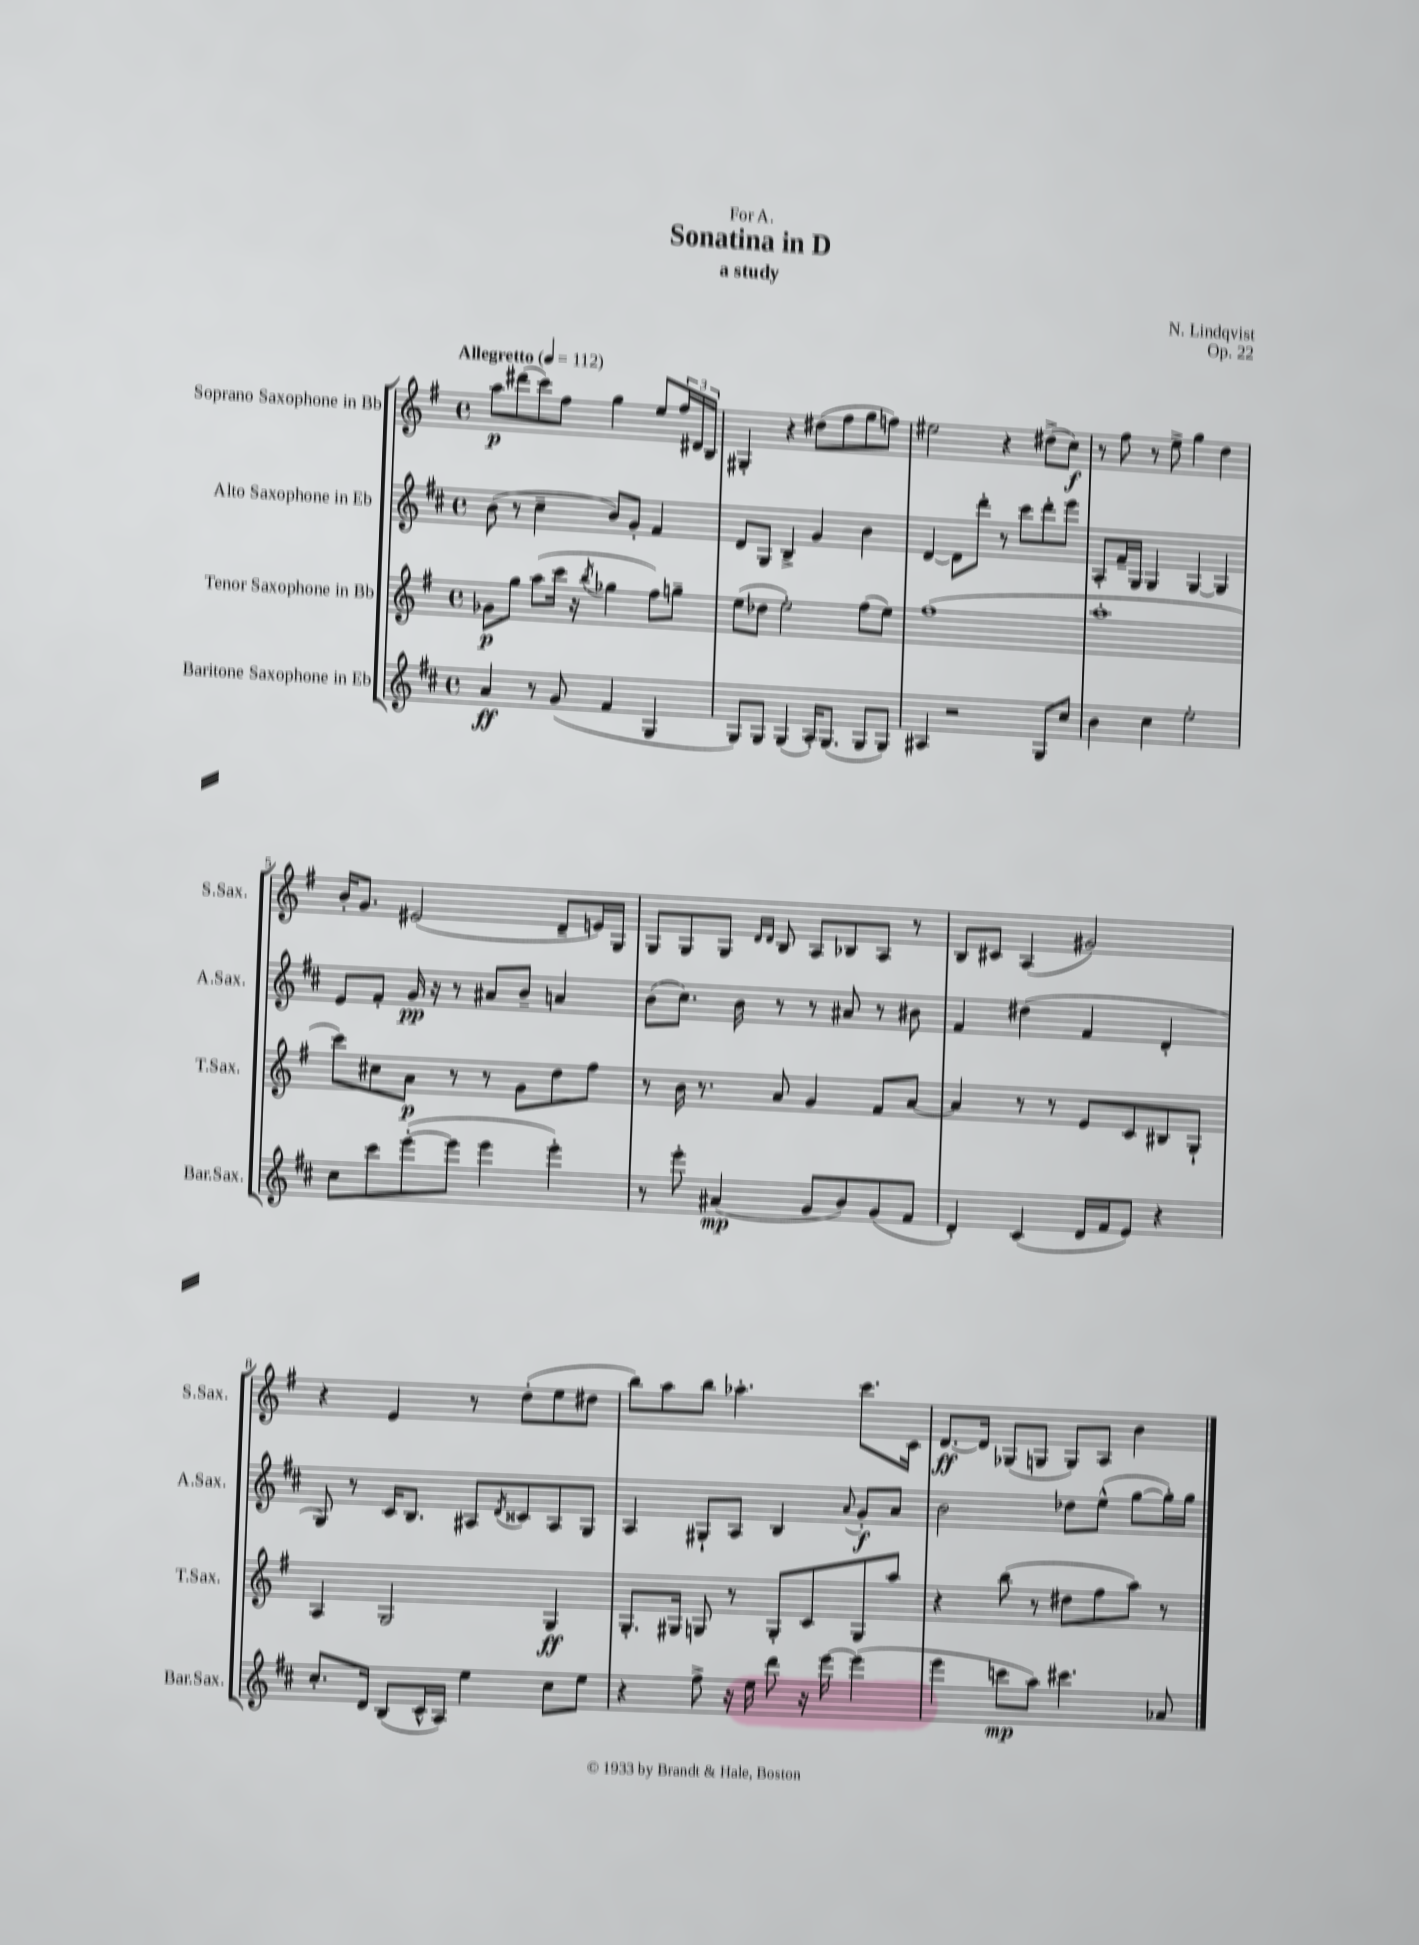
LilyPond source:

\header { title = "Sonatina in D" composer = "N. Lindqvist" subtitle = "a study" dedication = "For A." opus = "Op. 22" }
<<
\new StaffGroup <<
\new Staff = "s0" \with { instrumentName = "Soprano Saxophone in Bb" shortInstrumentName = "S.Sax." } {
    \clef treble \key g \major \defaultTimeSignature \time 4/4 \tempo "Allegretto" 4 = 112
    a''8\p dis'''8( c'''8) fis''8 g''4 e''8 \tuplet 3/2 { fis''16 dis'16 b16 } |
    gis4-. r4 dis''8( fis''8 g''8 f''8) |
    eis''2 r4 dis''8->( c''8\f) |
    r8 fis''8 r8 e''8-> g''4 d''4 |
    b'16-. g'8. eis'2( d'8-- e'16) g16 |
    g8 g8 g8 \grace { d'16 d'16 } b8 a8 bes8 a8 r8 |
    b8 cis'8 a4( gis'2) |
    r4 e'4 r8 d''8-.( e''8 dis''8 |
    b''8) a''8 b''8 aes''4.-. c'''8. c'16 |
    d'8.~\ff d'16 ges8( g8 g8) a8 b'4 \bar "|." |
}
\new Staff = "s1" \with { instrumentName = "Alto Saxophone in Eb" shortInstrumentName = "A.Sax." } {
    \clef treble \key d \major \defaultTimeSignature \time 4/4
    b'8( r8 cis''4-- b'8) g'8-. fis'4 |
    d'8 g8 b4-> g'4 b'4 |
    d'4~ d'8 d'''8-. r8 cis'''8 d'''8-. e'''8 |
    a8-. fis'16-- g16 g4 g4~ g4 |
    e'8 fis'8-. g'16\pp r16 r8 ais'8 b'8-- a'4 |
    b'8( cis''8.) b'16 r8 r8 ais'8 r8 bis'8 |
    fis'4 dis''4( fis'4 d'4-. |
    g8) r8 cis'16 b8. ais8 \acciaccatura { d'8 } cisis'8 ais8 g8 |
    a4 gis8-! a8 b4 \appoggiatura { a'8 } g'8-.\f a'8 |
    b'2 des''8 e''8-^( g''8~ g''16-.) g''16 \bar "|." |
}
\new Staff = "s2" \with { instrumentName = "Tenor Saxophone in Bb" shortInstrumentName = "T.Sax." } {
    \clef treble \key g \major \defaultTimeSignature \time 4/4
    ges'8\p g''8 a''8( c'''16 r16 \acciaccatura { b''8 } ges''4 fis''8) g''8-- |
    e''8( des''8 e''2-.) fis''8( e''8) |
    fis''1( |
    a''1-. |
    c'''8) cis''8 a'8\p r8 r8 g'8 d''8 fis''8 |
    r8 b'16 r8. a'8 g'4 fis'8 a'8~ |
    a'4 r8 r8 e'8 c'8 bis8 g8-! |
    a4 g2 g4\ff |
    g8.-. gis16 g8 r8 g8-. c'8 g8 a''8 |
    r4 b''8( r8 dis''8 fis''8 a''8) r8 \bar "|." |
}
\new Staff = "s3" \with { instrumentName = "Baritone Saxophone in Eb" shortInstrumentName = "Bar.Sax." } {
    \clef treble \key d \major \defaultTimeSignature \time 4/4
    a'4\ff r8 g'8( fis'4 g4 |
    g8) g8 g4( a16-.) g8.( g8 g8) |
    ais4 r2 g8 cis''8 |
    b'4 cis''4 e''2-. |
    cis''8 cis'''8 e'''8~-.( e'''8 e'''4 e'''4-.) |
    r8 e'''8-. ais'4\mp( g'8 b'8) g'8( fis'8 |
    d'4-.) cis'4( d'16 fis'16 e'8) r4 |
    cis''8.-. d'16 b8( cis'16-^ a16) e''4 cis''8 e''8 |
    r4 fis''8-> r16 e''16 d'''8 r16 e'''16~ e'''4( |
    e'''4 c'''8\mp a''8) cis'''4. aes'8 \bar "|." |
}
>>
>>
